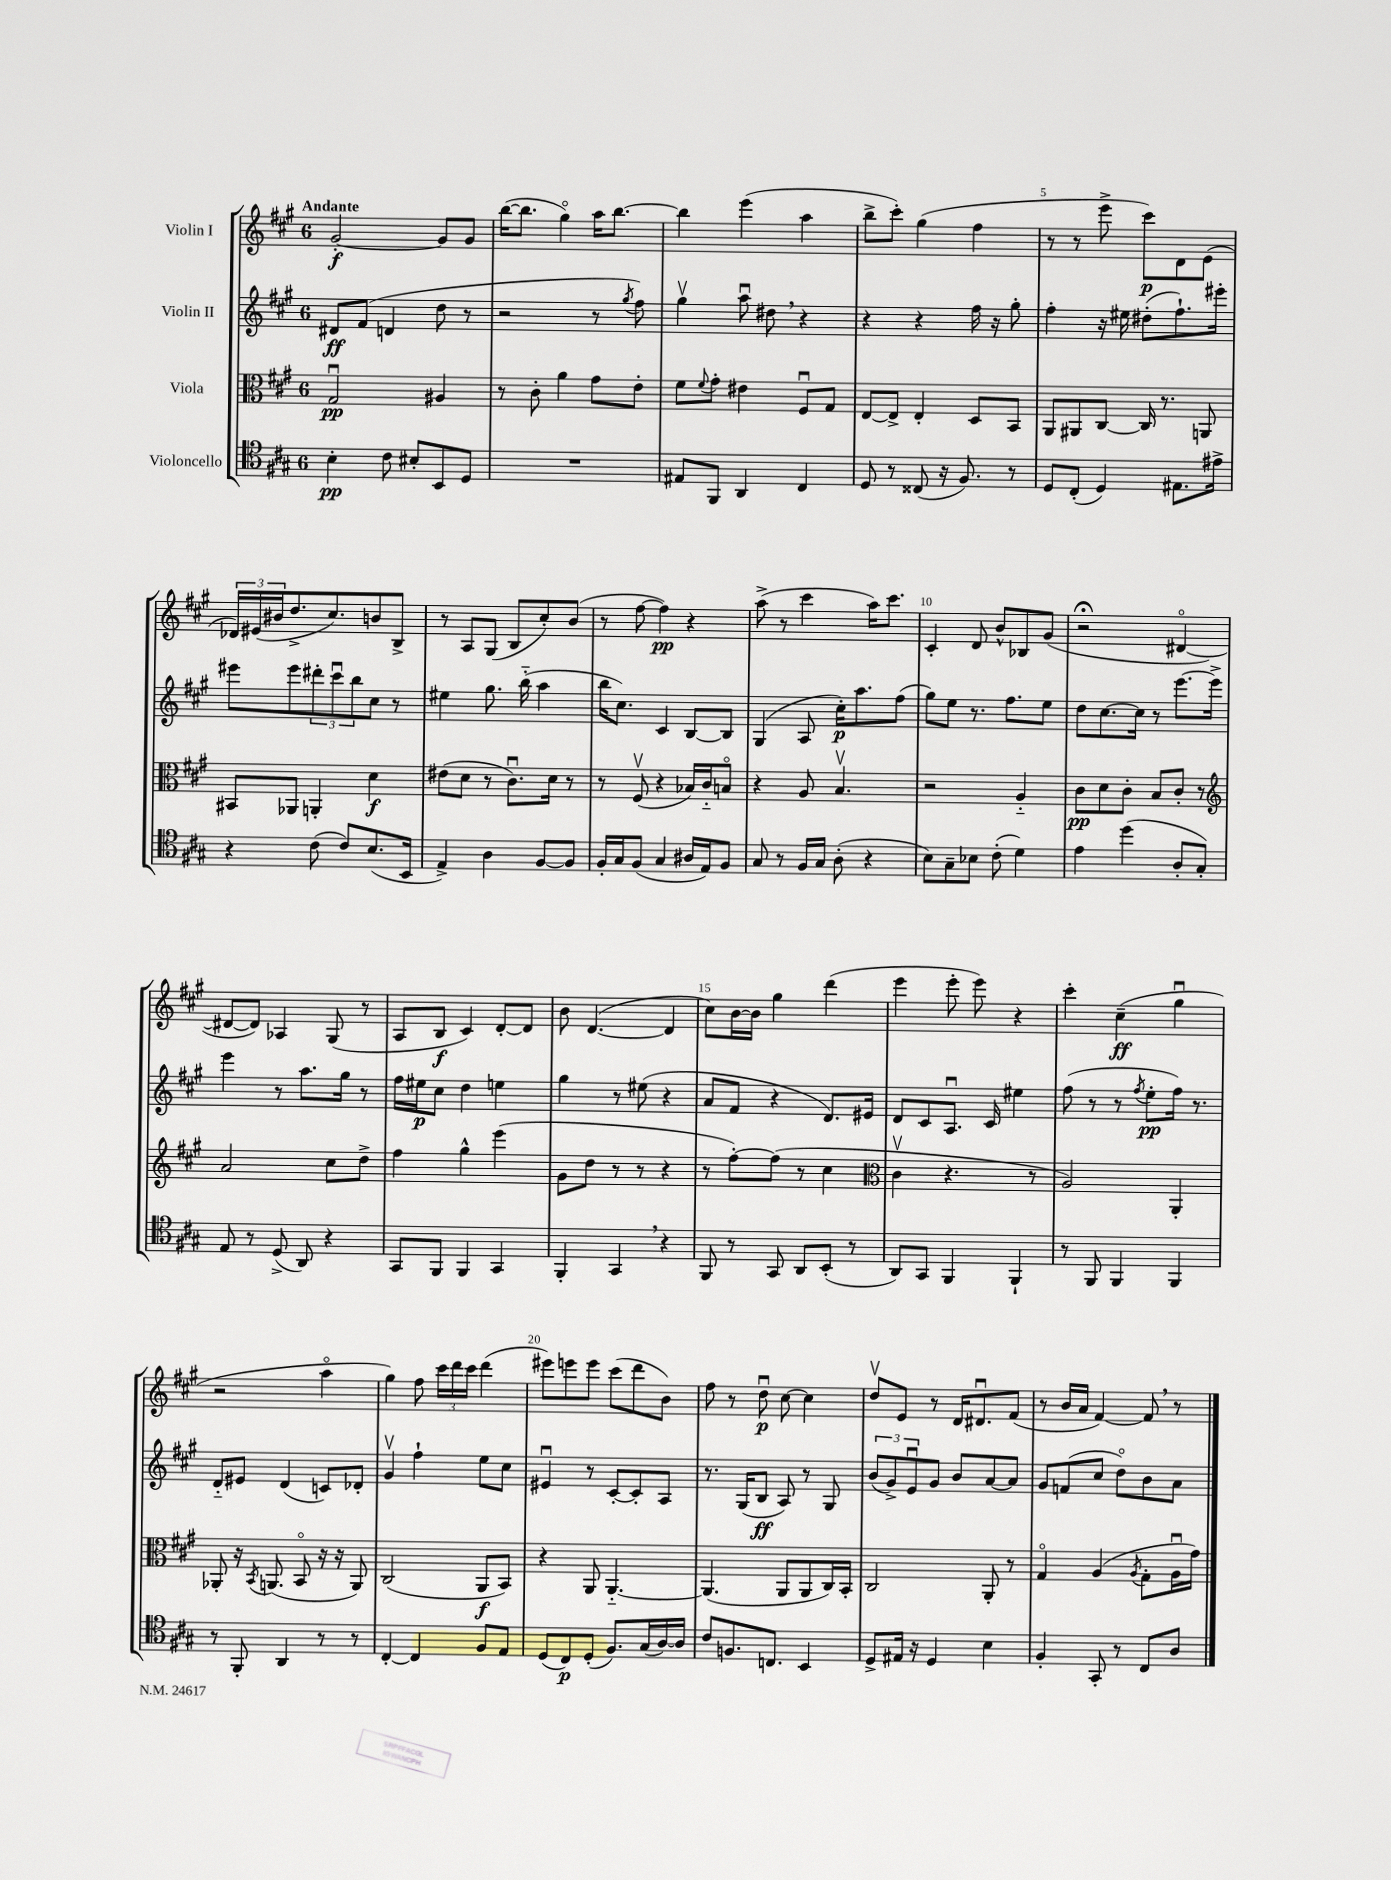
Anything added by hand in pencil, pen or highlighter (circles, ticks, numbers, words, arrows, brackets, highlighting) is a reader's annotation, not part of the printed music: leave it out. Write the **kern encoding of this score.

**kern	**dynam	**kern	**dynam	**kern	**dynam	**kern	**dynam
*part4	*part4	*part3	*part3	*part2	*part2	*part1	*part1
*staff4	*staff4	*staff3	*staff3	*staff2	*staff2	*staff1	*staff1
*I"Violoncello	*	*I"Viola	*	*I"Violin II	*	*I"Violin I	*
*clefC4	*	*clefC3	*	*clefG2	*	*clefG2	*
*k[f#c#g#]	*	*k[f#c#g#]	*	*k[f#c#g#]	*	*k[f#c#g#]	*
*M6/8	*	*M6/8	*	*M6/8	*	*M6/8	*
=1	=1	=1	=1	=1	=1	=1	=1
!	!	!	!	!	!	!LO:TX:a:B:t=Andante	!
4B'\	pp	2G#u/	pp	8d#X/L	ff	[2g#'/	f
.	.	.	.	(8f#/J	.	.	.
8c#\	.	.	.	4dn/	.	.	.
8B#X'/L	.	.	.	.	.	.	.
8BB/	.	4A#X/	.	8dd\	.	8g#/L]	.
8D/J	.	.	.	8r	.	8g#/J	.
=2	=2	=2	=2	=2	=2	=2	=2
2.r	.	8r	.	2r	.	([16bb\KL	.
.	.	.	.	.	.	8.bb\J]	.
.	.	8c#'\	.	.	.	.	.
.	.	4a\	.	.	.	4gg#\)	.
.	.	8g#\L	.	8r	.	16aa\KL	.
.	.	.	.	.	.	[8.bb\J	.
.	.	.	.	8qgg#/	.	.	.
.	.	8e'\J	.	8ff#\)	.	.	.
=3	=3	=3	=3	=3	=3	=3	=3
8E#X/L	.	8f#\L	.	4gg#v\	.	4bb\]	.
.	.	8qqf#/	.	.	.	.	.
8FF#/J	.	8g#'\J	.	.	.	.	.
4AA/	.	4e#X\	.	8aau\	.	(4eee\	.
.	.	.	.	8dd#X,\	.	.	.
4C#/	.	8F#u/L	.	4r	.	4aa\	.
.	.	8G#/J	.	.	.	.	.
=4	=4	=4	=4	=4	=4	=4	=4
8D/	.	[8E/L	.	4r	.	8bb^\L	.
8r	.	8E^/J]	.	.	.	8ccc#'\J)	.
(8C##X/	.	4E'/	.	4r	.	(4gg#\	.
16r	.	.	.	.	.	.	.
8.F#/)	.	.	.	.	.	.	.
.	.	8D/L	.	16ff#\	.	4ff#\	.
.	.	.	.	16r	.	.	.
8r	.	8BB/J	.	8gg#'\	.	.	.
=5	=5	=5	=5	=5	=5	=5	=5
8D/L	.	8AA/L	.	4ff#'\	.	8r	.
(8C#'/J	.	8AA#X/	.	.	.	8r	.
4D/)	.	[8C#/J	.	16r	.	8eee^\	.
.	.	.	.	16ee#X\	.	.	.
.	.	16C#/]	.	(8dd#X'\L	.	8ccc#\L)	p
.	.	8.r	.	.	.	.	.
8.E#X\L	.	.	.	8.ff#`\)	.	8d\	.
.	.	8AAn/	.	.	.	(8e\J	.
16e#X^\Jk	.	.	.	16eee#X'\Jk	.	.	.
!!LO:LB:g=z
=6	=6	=6	=6	=6	=6	=6	=6
4r	.	8BB#X/L	.	8eee#X\L	.	24d-X/LL)	.
.	.	.	.	.	.	(24e#X/	.
.	.	.	.	.	.	24b#X/J	.
.	.	8AA-X/J	.	8eee#\	.	8.dd^/	.
(8c#\	.	4AAn'/	.	12ddd#X'\	.	.	.
.	.	.	.	.	.	8.cc#/)	.
.	.	.	.	12ccc#u\	.	.	.
8c#/L)	.	.	.	.	.	.	.
.	.	.	.	12bb\	.	.	.
(8.B/	.	4d\	f	8cc#\J	.	8bn/	.
.	.	.	.	8r	.	8B^/J	.
16BB/Jk	.	.	.	.	.	.	.
=7	=7	=7	=7	=7	=7	=7	=7
4E^/)	.	(8e#X\L	.	4ee#X\	.	8r	.
.	.	8d\J	.	.	.	8A/L	.
4A\	.	8r	.	8.gg#\	.	(8G#/J	.
.	.	8.c#u\L)	.	.	.	8B/L	.
.	.	.	.	(16bb\	.	.	.
[8F#/L	.	.	.	4aa\	.	8cc#'/)	.
.	.	16d\Jk	.	.	.	.	.
8F#/J]	.	8r	.	.	.	(8b/J	.
=8	=8	=8	=8	=8	=8	=8	=8
16F#'/LL	.	8r	.	16bb\KL	.	8r	.
16G#/J	.	.	.	8.cc#\J)	.	.	.
(8F#/J	.	(8F#v/	.	.	.	[8ff#\	.
4G#/	.	4r	.	4c#/	.	4ff#\])	pp
16A#X/LL	.	16B-X/LL)	.	[8B/L	.	4r	.
16E/J)	.	16c#/J	.	.	.	.	.
8F#/J	.	8Bn/J	.	8B/J]	.	.	.
=9	=9	=9	=9	=9	=9	=9	=9
8G#/	.	4r	.	(4G#/	.	(8aa^\	.
8r	.	.	.	.	.	8r	.
16F#/LL	.	8A/	.	8A/	.	4ccc#\	.
16G#/JJ	.	.	.	.	.	.	.
(8A'\	.	4.Bv/	.	16cc#'\KL)	p	.	.
.	.	.	.	8.aa\	.	.	.
4r	.	.	.	.	.	16aa\KL)	.
.	.	.	.	.	.	8.ccc#\J	.
.	.	.	.	(8ff#\J	.	.	.
=10	=10	=10	=10	=10	=10	=10	=10
8B\L)	.	2r	.	8gg#\L)	.	4c#'/	.
8G#~\	.	.	.	8ee\J	.	.	.
8B-X\J	.	.	.	8.r	.	8d/	.
(8c#'\	.	.	.	.	.	8b^^/L	.
.	.	.	.	8.ff#\L	.	.	.
4d\)	.	4A/	.	.	.	8B-X/	.
.	.	.	.	8ee\J	.	(8g#/J	.
=11	=11	=11	=11	=11	=11	=11	=11
4e\	.	8c#\L	pp	8dd\L	.	2r;<	.
.	.	8d\	.	[8.cc#\	.	.	.
(4dd\	.	8c#'\J	.	.	.	.	.
.	.	.	.	16cc#\Jk]	.	.	.
.	.	8B/L	.	8r	.	.	.
8A'/L	.	8c#'/J	.	[8.eee\L	.	[4d#X/	.
8G#'/J)	.	8r	.	.	.	.	.
.	.	.	.	16eee^\Jk]	.	.	.
!!LO:LB:g=z
=12	=12	=12	=12	=12	=12	=12	=12
*	*	*clefG2	*	*	*	*	*
8E/	.	2a/	.	4eee\	.	8d#X/L_	.
8r	.	.	.	.	.	8d#/J])	.
(8D^/	.	.	.	8r	.	4A-X/	.
8AA/)	.	.	.	8.aa\L	.	.	.
4r	.	8cc#\L	.	.	.	(8G#/	.
.	.	.	.	16gg#\Jk	.	.	.
.	.	8dd^\J	.	8r	.	8r	.
=13	=13	=13	=13	=13	=13	=13	=13
8GG#/L	.	4ff#\	.	16ff#\LL	.	8A/L	.
.	.	.	.	16ee#X\J	p	.	.
8FF#/J	.	.	.	8cc#\J	.	8B/J	f
4FF#/	.	4gg#^^\	.	4dd\	.	4c#/)	.
4GG#/	.	(4eee\	.	4een\	.	[8d'/L	.
.	.	.	.	.	.	8d/J]	.
=14	=14	=14	=14	=14	=14	=14	=14
4FF#'/	.	8g#\L	.	4gg#\	.	8b\	.
.	.	8dd\J	.	.	.	([4.d/	.
4GG#,/	.	8r	.	8r	.	.	.
.	.	8r	.	(8ee#X\	.	.	.
4r	.	4r	.	4r	.	4d/]	.
=15	=15	=15	=15	=15	=15	=15	=15
8FF#/	.	8r	.	8a/L	.	8cc#\L)	.
8r	.	[8ff#'\L)	.	8f#/J	.	[16b\L	.
.	.	.	.	.	.	16b\JJ]	.
8GG#/	.	(8ff#\J]	.	4r	.	4gg#\	.
8AA/L	.	8r	.	.	.	.	.
(8BB'/J	.	4cc#\	.	8.d/L)	.	(4ddd\	.
8r	.	.	.	.	.	.	.
.	.	.	.	16e#X/Jk	.	.	.
=16	=16	=16	=16	=16	=16	=16	=16
*	*	*clefC3	*	*	*	*	*
8AA/L)	.	4c#v\	.	8d/L	.	4eee\	.
8GG#/J	.	.	.	8c#/	.	.	.
4FF#/	.	4.r	.	8.Au/J	.	8eee'\	.
.	.	.	.	.	.	8eee\)	.
.	.	.	.	16c#/	.	.	.
4FF#`/	.	.	.	4ee#X\	.	4r	.
.	.	8r	.	.	.	.	.
=17	=17	=17	=17	=17	=17	=17	=17
8r	.	2A/)	.	(8ff#\	.	4ccc#'\	.
8FF#/	.	.	.	8r	.	.	.
4FF#/	.	.	.	8r	.	(4cc#~\	ff
.	.	.	.	8qff#/	.	.	.
.	.	.	.	8ee'\L	pp	.	.
4FF#/	.	4AA'/	.	16ff#\Jk)	.	4gg#u\	.
.	.	.	.	8.r	.	.	.
!!LO:LB:g=z
=18	=18	=18	=18	=18	=18	=18	=18
8r	.	8AA-X'/	.	8d/L	.	2r	.
8FF#'/	.	16r	.	8e#X/J	.	.	.
.	.	8qBB/	.	.	.	.	.
.	.	(8.AAn/	.	.	.	.	.
4AA/	.	.	.	(4d/	.	.	.
.	.	8BB/	.	.	.	.	.
8r	.	16r	.	8cn/L)	.	4aa\	.
.	.	16r	.	.	.	.	.
8r	.	8AA/)	.	8d-X'/J	.	.	.
=19	=19	=19	=19	=19	=19	=19	=19
[4C#'/	.	(2C#/	.	4g#v/	.	4gg#\)	.
4C#/]	.	.	.	4ff#`\	.	8ff#\	.
.	.	.	.	.	.	24ccc#\LL	.
.	.	.	.	.	.	24ddd\	.
.	.	.	.	.	.	24ccc#\JJ	.
8F#/L	.	8AA/L	f	8ee\L	.	(4ddd\	.
8E/J	.	8BB/J)	.	8cc#\J	.	.	.
=20	=20	=20	=20	=20	=20	=20	=20
(8D/L	.	4r	.	4e#Xu/	.	8eee#X\L)	.
8C#/)	p	.	.	.	.	8eeen\	.
(8D'/J	.	8AA/	.	8r	.	8eee\J	.
8.F#/L)	.	[4.AA/	.	[8c#'/L	.	(8ccc#\L	.
.	.	.	.	8c#'/]	.	8ddd\	.
(16G#/L	.	.	.	.	.	.	.
[16A/)	.	.	.	8A/J	.	8b\J)	.
16A/JJ]	.	.	.	.	.	.	.
=21	=21	=21	=21	=21	=21	=21	=21
8c#/L	.	(4.AA/]	.	8.r	.	8ff#\	.
8.Fn/	.	.	.	.	.	8r	.
.	.	.	.	(16G#/KL	.	.	.
.	.	.	.	8B/J	ff	8ddu\	p
8.Cn/J	.	.	.	.	.	.	.
.	.	8AA/L	.	8A/)	.	[8cc#\	.
4BB/	.	8AA/	.	8r	.	4cc#\]	.
.	.	16C#/L)	.	8G#/	.	.	.
.	.	16BB'/JJ	.	.	.	.	.
=22	=22	=22	=22	=22	=22	=22	=22
8D^/L	.	2C#/	.	(12b/L	.	8ddv/L	.
.	.	.	.	12g#^/)	.	.	.
16E#X/Jk	.	.	.	.	.	8e/J	.
.	.	.	.	12eu/	.	.	.
16r	.	.	.	.	.	.	.
4D/	.	.	.	8g#/J	.	8r	.
.	.	.	.	8b/L	.	16d/KL	.
.	.	.	.	.	.	8.d#Xu/	.
4B\	.	8AA'/	.	[8a/	.	.	.
.	.	8r	.	8a/J]	.	(8f#/J	.
=23	=23	=23	=23	=23	=23	=23	=23
4F#'/	.	4G#/	.	8g#/L	.	8r	.
.	.	.	.	(8fn/	.	16b/LL	.
.	.	.	.	.	.	16a/JJ	.
8GG#'/	.	(4A/	.	8cc#/J	.	[4f#/)	.
8r	.	.	.	8dd\L)	.	.	.
.	.	8qA/	.	.	.	.	.
8C#/L	.	8G#'\L	.	8b\	.	8f#,/]	.
8A/J	.	16Au\L	.	8a\J	.	8r	.
.	.	16g#\JJ)	.	.	.	.	.
==	==	==	==	==	==	==	==
*-	*-	*-	*-	*-	*-	*-	*-
